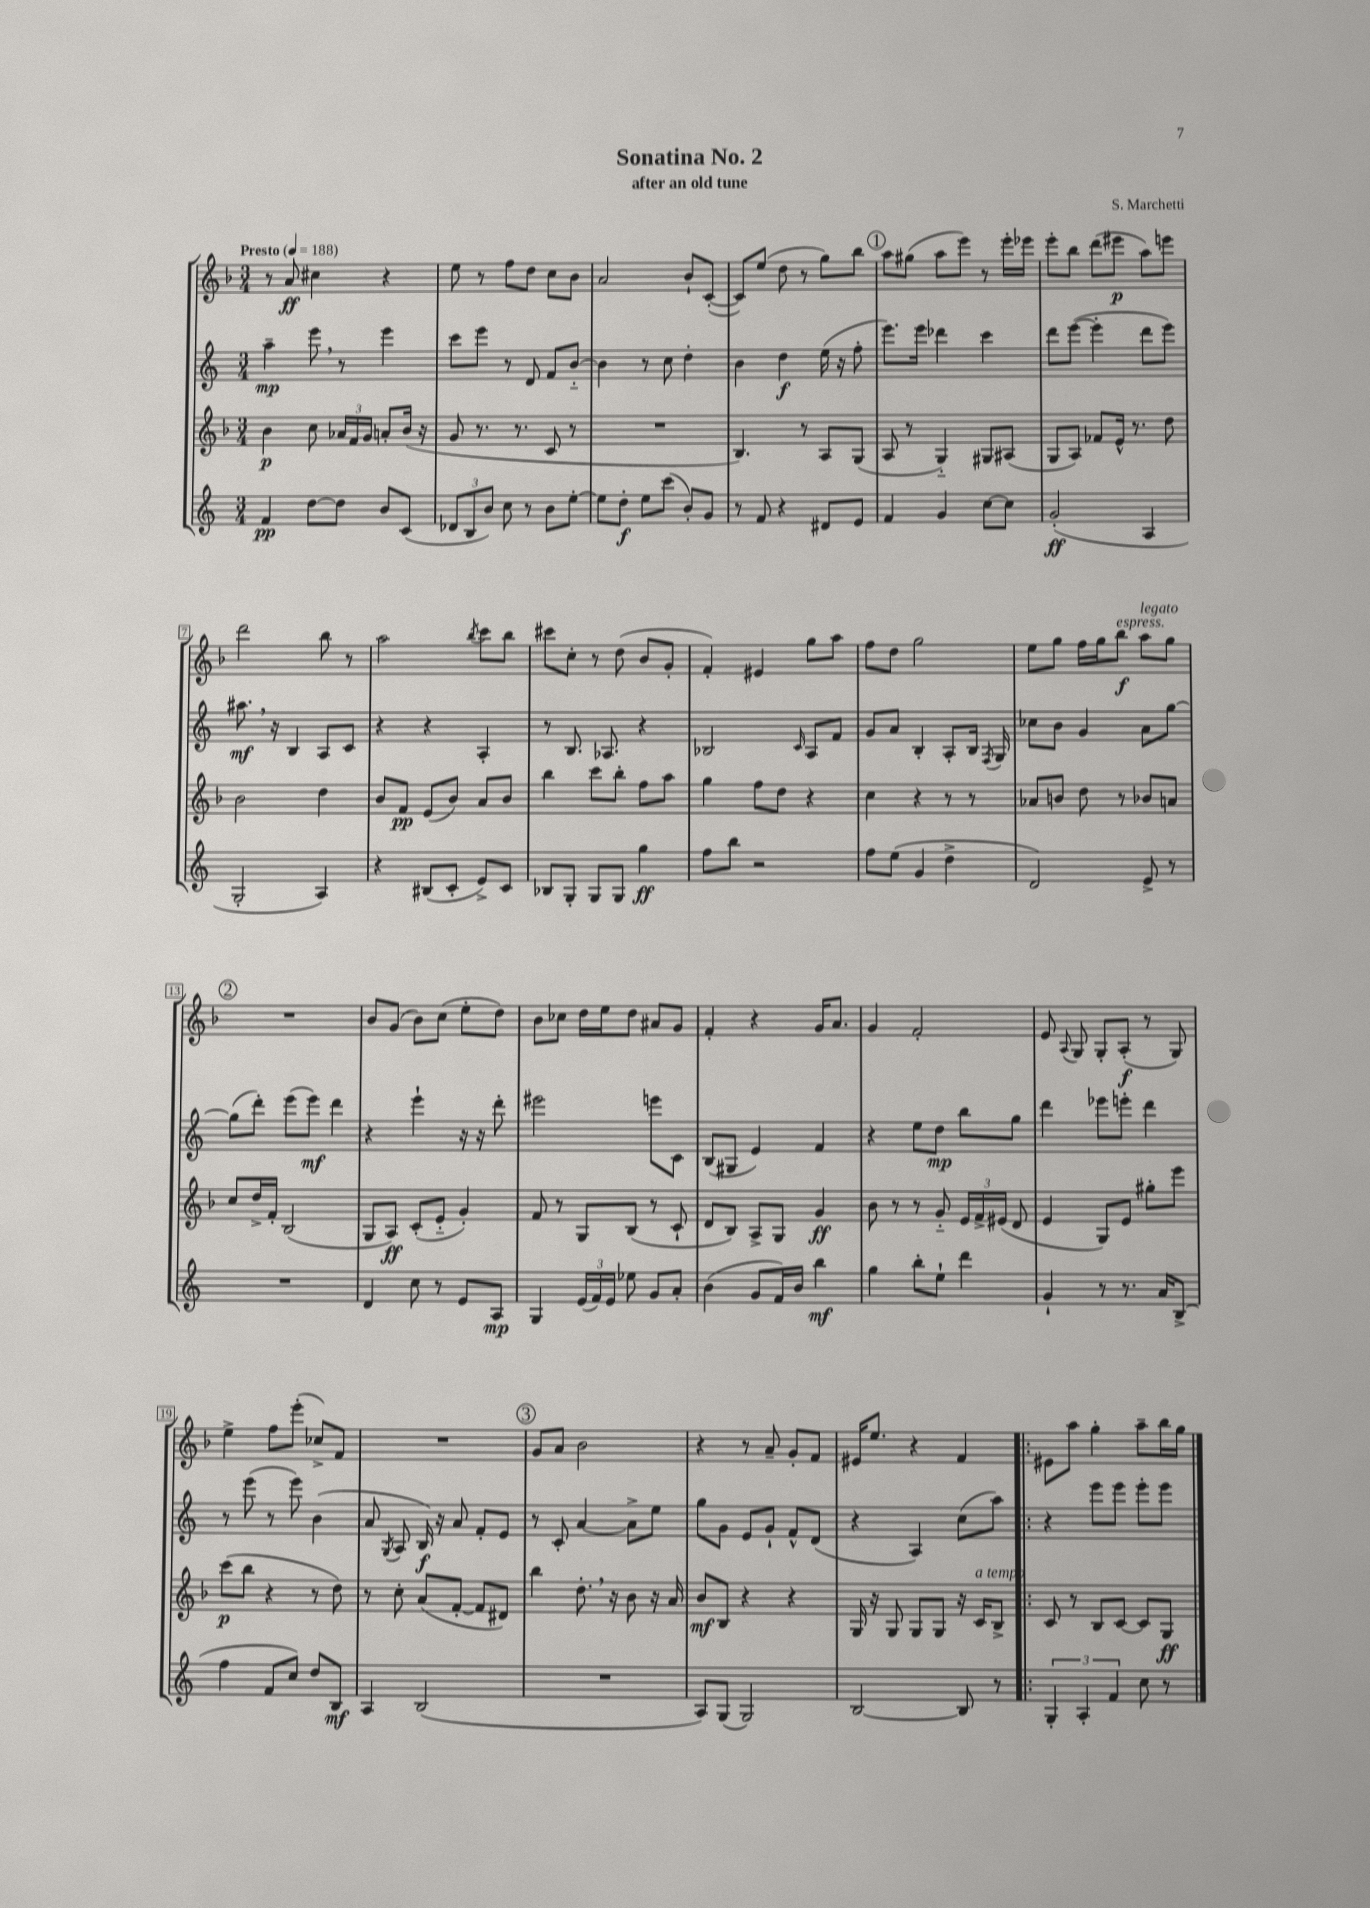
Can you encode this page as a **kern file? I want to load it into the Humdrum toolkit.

**kern	**dynam	**kern	**dynam	**kern	**dynam	**kern	**dynam
*part4	*part4	*part3	*part3	*part2	*part2	*part1	*part1
*staff4	*staff4	*staff3	*staff3	*staff2	*staff2	*staff1	*staff1
*clefG2	*	*clefG2	*	*clefG2	*	*clefG2	*
*k[]	*	*k[b-]	*	*k[]	*	*k[b-]	*
*M3/4	*	*M3/4	*	*M3/4	*	*M3/4	*
*MM188	*	*MM188	*	*MM188	*	*MM188	*
=1	=1	=1	=1	=1	=1	=1	=1
!	!	!	!	!	!	!LO:TX:a:B:t=Presto	!
4f/	pp	4b-\	p	4aa~\	mp	8r	.
.	.	.	.	.	.	8a/	ff
[8dd\L	.	8cc\	.	8eee,\	.	4cc#X\	.
8dd\J]	.	24a-X/LL	.	8r	.	.	.
.	.	24f/	.	.	.	.	.
.	.	24g/JJ	.	.	.	.	.
8b/L	.	8an'/L	.	4eee\	.	4r	.
(8c/J	.	(16b-/Jk	.	.	.	.	.
.	.	16r	.	.	.	.	.
=2	=2	=2	=2	=2	=2	=2	=2
12d-X/L	.	8g/	.	8ccc\L	.	8ee\	.
12B/	.	.	.	.	.	.	.
.	.	8.r	.	8eee\J	.	8r	.
12b/J)	.	.	.	.	.	.	.
8cc\	.	.	.	8r	.	8ff\L	.
.	.	8.r	.	.	.	.	.
8r	.	.	.	8d/	.	8dd\J	.
8b\L	.	8c/	.	8f/L	.	8cc\L	.
[8ee'\J	.	8r	.	[8b/J	.	8b-\J	.
=3	=3	=3	=3	=3	=3	=3	=3
8ee\L]	.	2.r	.	4b\]	.	2a/	.
8dd'\J	f	.	.	.	.	.	.
8ee\L	.	.	.	8r	.	.	.
(8ccc\J	.	.	.	8cc\	.	.	.
8b'/L)	.	.	.	4dd'\	.	8b-`/L	.
8g/J	.	.	.	.	.	([8c'/J	.
=4	=4	=4	=4	=4	=4	=4	=4
8r	.	4.B-/)	.	4b\	.	8c/L])	.
8f/	.	.	.	.	.	(8ee/J	.
4r	.	.	.	4dd\	f	8dd\	.
.	.	8r	.	.	.	8r	.
8d#X/L	.	8A/L	.	(16ee\	.	8gg\L)	.
.	.	.	.	16r	.	.	.
8e/J	.	(8G/J	.	8ff'\	.	8bb-\J	.
!!LO:REH:place=s1:t=1
=5	=5	=5	=5	=5	=5	=5	=5
4f/	.	8A/	.	8.eee\L)	.	8aa\L	.
.	.	8r	.	.	.	(8gg#X\J	.
.	.	.	.	16eee\Jk	.	.	.
4g/	.	4G/)	.	4ddd-X\	.	8aa\L	.
.	.	.	.	.	.	8eee\J)	.
[8cc\L	.	8G#X/L	.	4ccc\	.	8r	.
8cc\J]	.	(8A#X/J	.	.	.	16eee'\LL	.
.	.	.	.	.	.	16eee-X\JJ	.
=6	=6	=6	=6	=6	=6	=6	=6
(2g'/	ff	8G/L	.	8ddd\L	.	8eee'\L	.
.	.	8A/J)	.	([8eee\J	.	8bb-\J	.
.	.	8f-X/L	.	4eee'\]	.	(8ddd\L	.
.	.	16e^^/Jk	.	.	.	8eee#X\J	p
.	.	8.r	.	.	.	.	.
4A/	.	.	.	8ddd\L	.	8aa\L)	.
.	.	8dd\	.	8eee\J)	.	8eeen\J	.
!!LO:LB:g=z
=7	=7	=7	=7	=7	=7	=7	=7
2G'/	.	2b-\	.	8.aa#X,\	mf	2ddd\	.
.	.	.	.	16r	.	.	.
.	.	.	.	4B/	.	.	.
4A/)	.	4dd\	.	8A/L	.	8bb-\	.
.	.	.	.	8c/J	.	8r	.
=8	=8	=8	=8	=8	=8	=8	=8
4r	.	8b-/L	.	4r	.	2aa\	.
.	.	8f/J	pp	.	.	.	.
(8B#X/L	.	(8e/L	.	4r	.	.	.
8c'/J	.	8b-/J)	.	.	.	.	.
.	.	.	.	.	.	8qbb-/	.
8e^/L)	.	8a/L	.	4A'/	.	8ccc\L	.
8c/J	.	8b-/J	.	.	.	8bb-\J	.
=9	=9	=9	=9	=9	=9	=9	=9
8B-X/L	.	4bb-\	.	8r	.	8ccc#X\L	.
8G'/J	.	.	.	8.B/	.	8cc'\J	.
8G/L	.	8ccc\L	.	.	.	8r	.
.	.	.	.	8.A-X/	.	.	.
8G/J	.	8bb-'\J	.	.	.	(8dd\	.
4gg\	ff	8ff\L	.	4r	.	8b-/L	.
.	.	8aa\J	.	.	.	8g'/J	.
=10	=10	=10	=10	=10	=10	=10	=10
8ff\L	.	4gg\	.	2B-X/	.	4f'/)	.
8bb\J	.	.	.	.	.	.	.
2r	.	8ff\L	.	.	.	4e#X/	.
.	.	8dd\J	.	.	.	.	.
.	.	.	.	16qqc/	.	.	.
.	.	4r	.	8A/L	.	8gg\L	.
.	.	.	.	8f/J	.	8aa\J	.
=11	=11	=11	=11	=11	=11	=11	=11
8ff\L	.	4cc\	.	8g/L	.	8ff\L	.
(8ee\J	.	.	.	8a/J	.	8dd\J	.
4g/	.	4r	.	4B'/	.	2gg\	.
4dd^\	.	8r	.	8A'/L	.	.	.
.	.	8r	.	16B/Jk	.	.	.
.	.	.	.	8qF/	.	.	.
.	.	.	.	16G/	.	.	.
=12	=12	=12	=12	=12	=12	=12	=12
2d/)	.	8a-X/L	.	8cc-X\L	.	8ee\L	.
.	.	8bn/J	.	8b\J	.	8gg\J	.
.	.	8dd\	.	4g/	.	16ff\LL	.
.	.	.	.	.	.	16gg\J	.
!	!	!	!	!	!	!LO:TX:a:i:t=espress.	!
.	.	8r	.	.	.	8bb-\J	f
!	!	!	!	!	!	!LO:TX:a:i:t=legato	!
8e^/	.	8b-X/L	.	8a\L	.	8aa\L	.
8r	.	8an/J	.	[8gg\J	.	8gg\J	.
!!LO:LB:g=z
!!LO:REH:place=s1:t=2
=13	=13	=13	=13	=13	=13	=13	=13
2.r	.	8cc/L	.	(8gg\L]	.	2.r	.
.	.	16dd^/L	.	8ddd'\J)	.	.	.
.	.	16f'/JJ	.	.	.	.	.
.	.	(2B-/	.	(8eee\L	.	.	.
.	.	.	.	8eee\J)	mf	.	.
.	.	.	.	4ddd\	.	.	.
=14	=14	=14	=14	=14	=14	=14	=14
4d/	.	8G/L	.	4r	.	8b-/L	.
.	.	8A/J)	ff	.	.	(8g/J	.
8cc\	.	(8c'/L	.	4eee`\	.	8b-\L)	.
8r	.	8e/J	.	.	.	(8cc\J	.
8e/L	.	4g'/)	.	16r	.	8ee'\L	.
.	.	.	.	16r	.	.	.
8A/J	mp	.	.	8ddd'\	.	8dd\J)	.
=15	=15	=15	=15	=15	=15	=15	=15
4G/	.	8f/	.	2eee#X\	.	8b-\L	.
.	.	8r	.	.	.	8cc-X\J	.
(24e/LL	.	8G/L	.	.	.	16dd\LL	.
24f/)	.	.	.	.	.	.	.
.	.	.	.	.	.	16ee\J	.
24e/JJ	.	.	.	.	.	.	.
8ee-X\	.	(8B-/J	.	.	.	8dd\J	.
8g/L	.	8r	.	8eeen\L	.	8a#X/L	.
8a'/J	.	8c`/	.	8c\J	.	8g/J	.
=16	=16	=16	=16	=16	=16	=16	=16
(4b\	.	8d/L	.	(8B/L	.	4f'/	.
.	.	8B-/J)	.	8G#X/J	.	.	.
8g/L	.	8A^/L	.	4e/)	.	4r	.
16f/L)	.	8G/J	.	.	.	.	.
16b/JJ	.	.	.	.	.	.	.
4bb\	mf	4g/	ff	4f/	.	16g/KL	.
.	.	.	.	.	.	8.a/J	.
=17	=17	=17	=17	=17	=17	=17	=17
4gg\	.	8b-\	.	4r	.	4g/	.
.	.	8r	.	.	.	.	.
8bb'\L	.	8r	.	8ee\L	.	2f'/	.
8ee`\J	.	8g/	.	8dd\J	mp	.	.
4ddd\	.	24e/LL	.	8bb\L	.	.	.
.	.	24f^/	.	.	.	.	.
.	.	(24e#X/JJ	.	.	.	.	.
.	.	8d/	.	8gg\J	.	.	.
=18	=18	=18	=18	=18	=18	=18	=18
4g`/	.	4e/	.	4ddd\	.	8e/	.
.	.	.	.	.	.	8qqA/	.
.	.	.	.	.	.	8G/	.
8r	.	8G/L)	.	8eee-X\L	.	8G'/L	.
8.r	.	8e/J	.	8eeen'\J	.	(8A'/J	f
.	.	8gg#X'\L	.	4ddd\	.	8r	.
16a/KL	.	.	.	.	.	.	.
(8B^/J	.	8eee\J	.	.	.	8G/)	.
!!LO:LB:g=z
=19	=19	=19	=19	=19	=19	=19	=19
4ff\	.	(8ccc\L	p	8r	.	4ee^\	.
.	.	8bb-\J	.	(8eee\	.	.	.
8f/L	.	4r	.	8r	.	8ff\L	.
8cc/J)	.	.	.	8eee\)	.	(8eee'\J	.
8dd/L	.	8r	.	(4b\	.	8cc-X^/L)	.
8B/J	mf	8dd\)	.	.	.	8f/J	.
=20	=20	=20	=20	=20	=20	=20	=20
4A/	.	8r	.	8a/	.	2.r	.
.	.	.	.	8qG/	.	.	.
.	.	8cc'\	.	8A/	.	.	.
(2B/	.	(8a/L	.	16B/)	f	.	.
.	.	.	.	16r	.	.	.
.	.	[8f'/J	.	8a/	.	.	.
.	.	8f/L]	.	8f'/L	.	.	.
.	.	8d#X/J)	.	8e/J	.	.	.
!!LO:REH:place=s1:t=3
=21	=21	=21	=21	=21	=21	=21	=21
2.r	.	4bb-\	.	8r	.	8g/L	.
.	.	.	.	8c'/	.	8a/J	.
.	.	8.dd',\	.	[4a/	.	2b-\	.
.	.	16r	.	.	.	.	.
.	.	8b-\	.	8a^\L]	.	.	.
.	.	16r	.	8ee\J	.	.	.
.	.	16a/	.	.	.	.	.
=22	=22	=22	=22	=22	=22	=22	=22
8A/L)	.	8b-/L	mf	8gg\L	.	4r	.
(8G/J	.	8B-/J	.	8g\J	.	.	.
2G/)	.	4r	.	8e/L	.	8r	.
.	.	.	.	8g`/J	.	8a~/	.
.	.	4r	.	8f^^/L	.	8g'/L	.
.	.	.	.	(8d/J	.	8f/J	.
=23	=23	=23	=23	=23	=23	=23	=23
[2B/	.	16G/	.	4r	.	16e#X/KL	.
.	.	16r	.	.	.	8.ee/J	.
.	.	8G/	.	.	.	.	.
.	.	8G/L	.	4A/)	.	4r	.
.	.	8G/J	.	.	.	.	.
8B/]	.	16r	.	(8cc\L	.	4f/	.
!	!	!LO:TX:a:i:t=a tempo	!	!	!	!	!
.	.	16c/KL	.	.	.	.	.
8r	.	8B-^/J	.	8aa\J)	.	.	.
=24!|:	=24!|:	=24!|:	=24!|:	=24!|:	=24!|:	=24!|:	=24!|:
6G'/	.	8c/	.	4r	.	8e#X\L	.
.	.	8r	.	.	.	8aa\J	.
6A'/	.	.	.	.	.	.	.
.	.	8B-/L	.	8eee\L	.	4gg'\	.
6f/	.	.	.	.	.	.	.
.	.	[8c/J	.	8eee\J	.	.	.
8cc\	.	8c/L]	.	8eee'\L	.	8aa~\L	.
8r	.	8G/J	ff	8eee\J	.	16bb-\L	.
.	.	.	.	.	.	16gg\JJ	.
==	==	==	==	==	==	==	==
*-	*-	*-	*-	*-	*-	*-	*-
